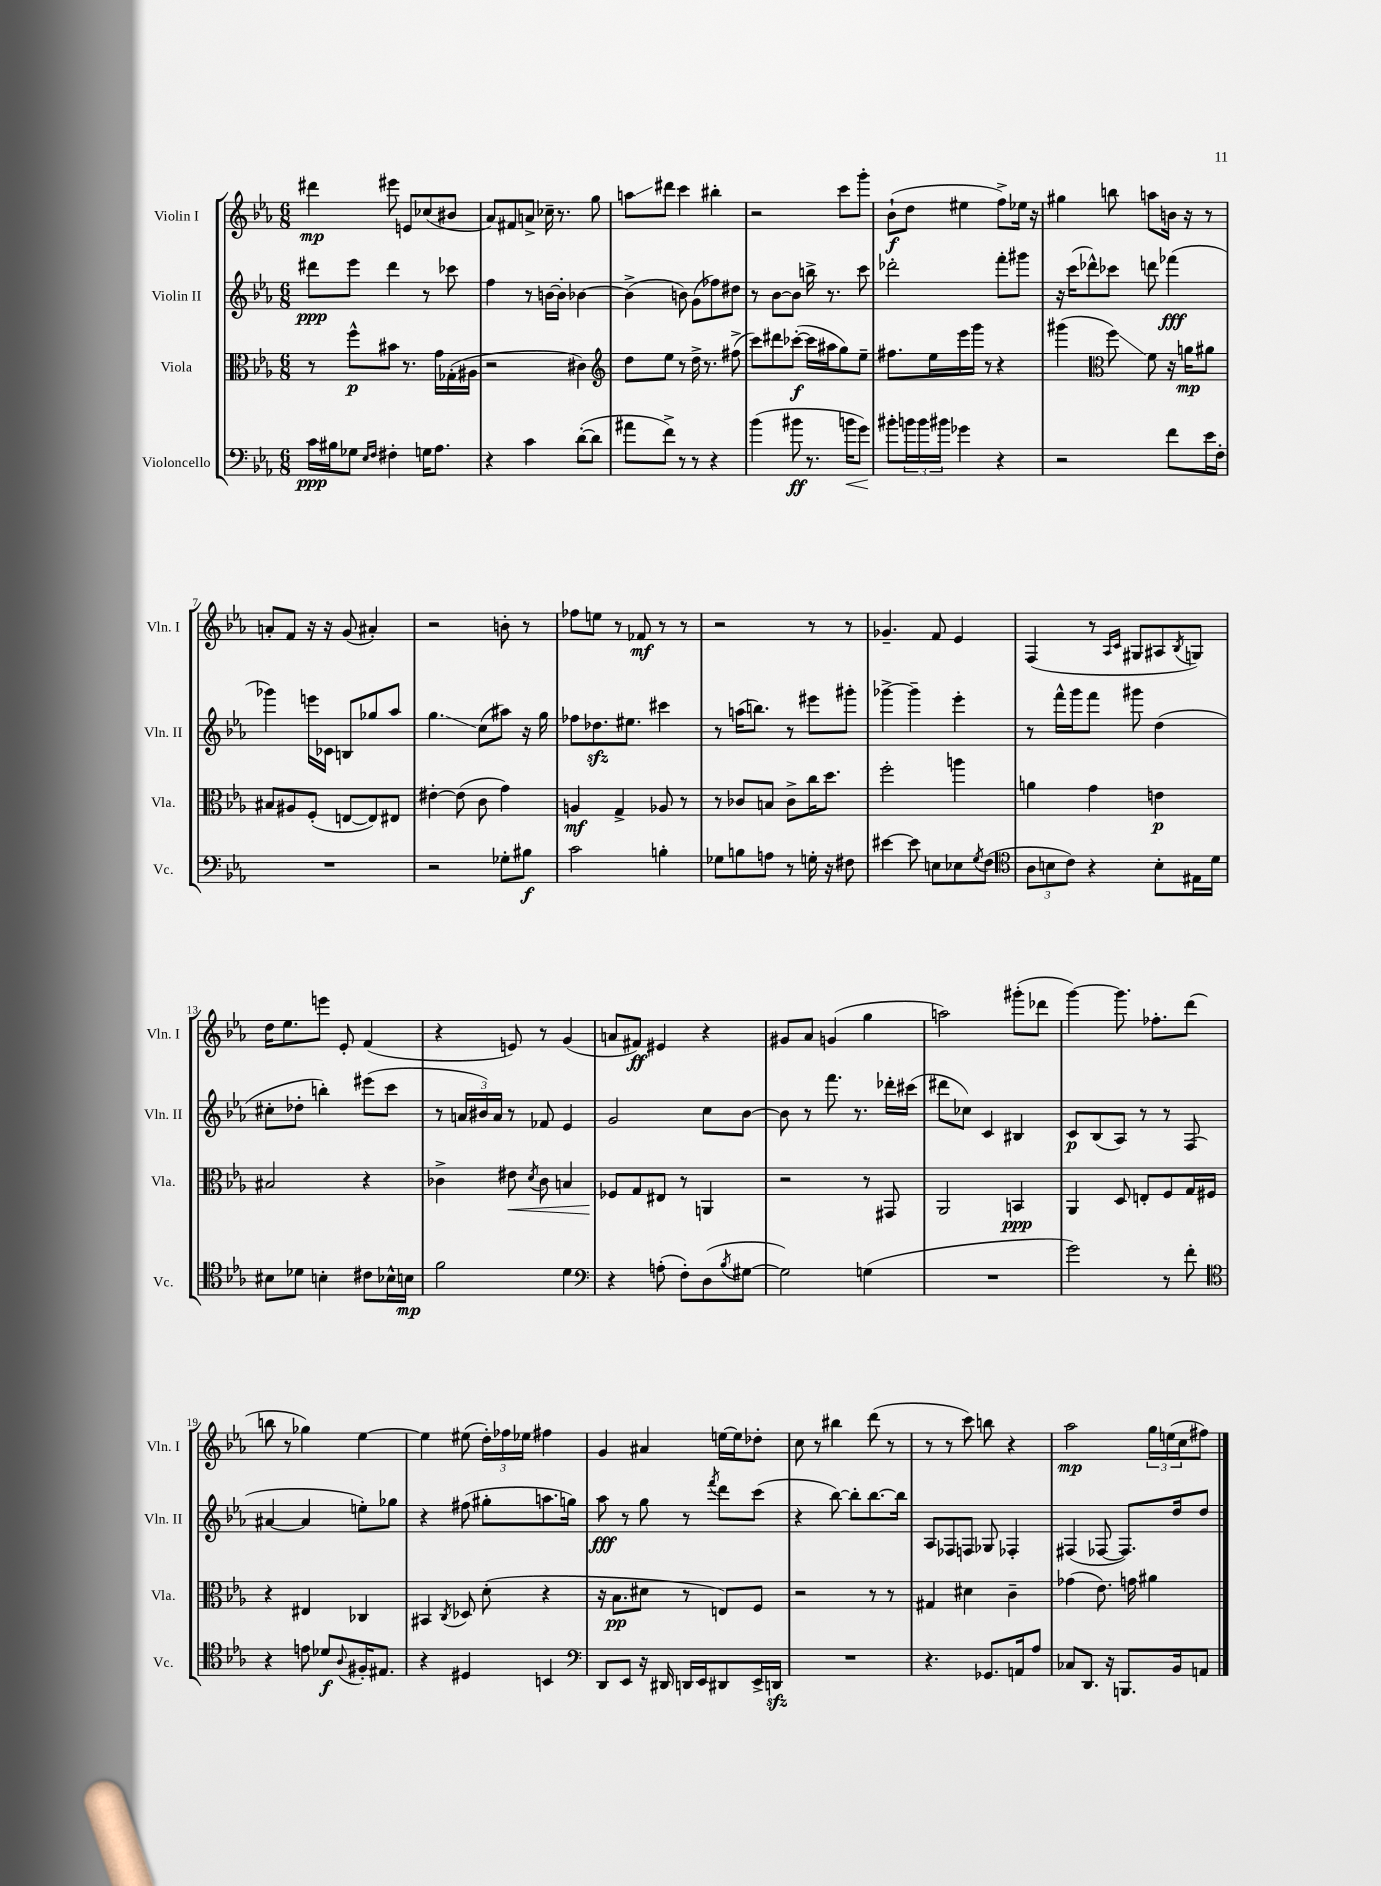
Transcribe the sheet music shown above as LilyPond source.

<<
\new StaffGroup <<
\new Staff = "s0" \with { instrumentName = "Violin I" shortInstrumentName = "Vln. I" } {
    \clef treble \key ees \major \numericTimeSignature \time 6/8
    dis'''4\mp eis'''8 e'8 ces''8( bis'8 |
    aes'8) fis'8 a'8-> ces''16-- r8. g''8 |
    a''8\glissando dis'''8 c'''4 bis''4-. |
    r2 c'''8 g'''8-. |
    bes'8-!\f( d''8 eis''4 f''8->) ees''16 r16 |
    gis''4 b''8 a''8 b'16 r16 r8 |
    a'8-. f'8 r16 r16 g'8( ais'4-.) |
    r2 b'8-. r8 |
    fes''8 e''8 r8 fes'8\mf r8 r8 |
    r2 r8 r8 |
    ges'4.-- f'8 ees'4 |
    f4( r8 \grace { aes16 c'16 } gis8 ais8 \acciaccatura { bes8 } g8) |
    d''16 ees''8. e'''8 ees'8-. f'4( |
    r4 e'8) r8 g'4( |
    a'8 fis'8\ff) eis'4 r4 |
    gis'8 aes'8 g'4( g''4 |
    a''2) gis'''8-.( des'''8 |
    g'''4~) g'''8. fes''8.-. d'''8( |
    b''8 r8 ges''4) ees''4~ |
    ees''4 eis''8( \tuplet 3/2 { d''16-.) fes''16 ees''16 } fis''4 |
    g'4 ais'4 e''16~ e''16 des''8-. |
    c''8 r8 bis''4 d'''8( r8 |
    r8 r8 c'''8) b''8 r4 |
    aes''2\mp \tuplet 3/2 { g''16 e''16( c''16 } fis''8) \bar "|." |
}
\new Staff = "s1" \with { instrumentName = "Violin II" shortInstrumentName = "Vln. II" } {
    \clef treble \key ees \major \numericTimeSignature \time 6/8
    dis'''8\ppp ees'''8 dis'''4 r8 ces'''8 |
    f''4 r8 b'16~ b'16-. bes'4~ |
    bes'4->( b'8) g'8( fes''8) dis''8 |
    r8 bes'8~ bes'8 b''16-> r8. c'''8 |
    des'''2-. f'''8-. gis'''8 |
    r16 c'''16( des'''8-^) ces'''8 d'''8 fes'''4\fff( |
    ges'''4) e'''16 ces'16 b8 ges''8 aes''8 |
    g''4.\glissando c''8( ais''8) r16 g''16 |
    fes''8 des''8.\sfz eis''8. cis'''4 |
    r8 a''16( b''8.) r8 eis'''8 gis'''8-. |
    ges'''4~-> ges'''4-- ees'''4-. |
    r8 f'''16-^ g'''16 f'''8 gis'''8 d''4( |
    cis''8-. des''8-. b''4-.) eis'''8( c'''8 |
    r8 \tuplet 3/2 { a'16 bis'16) a'16 } r8 fes'8 ees'4 |
    g'2 c''8 bes'8~ |
    bes'8 r8 f'''8. r8. des'''16-. cis'''16( |
    dis'''8 ces''8) c'4 bis4 |
    c'8\p bes8( aes8) r8 r8 f8( |
    ais'4~ ais'4 e''8-.) ges''8 |
    r4 fis''8( gis''8-. a''8. g''16) |
    aes''8\fff r8 g''8 r8 \acciaccatura { f'''8 } d'''8 c'''8( |
    r4 bes''8~) bes''8-. bes''8.~ bes''16 |
    aes8 fes8 f8 ges8 fes4-. |
    fis4( fes8~ fes8.) d''16 d''8 \bar "|." |
}
\new Staff = "s2" \with { instrumentName = "Viola" shortInstrumentName = "Vla." } {
    \clef alto \key ees \major \numericTimeSignature \time 6/8
    r8 f''8-^\p bis'8 r8. g'16 ges16-.( ais16 |
    r2 cis'4) |
    \clef treble d''8 ees''8 r8 d''16-> r8. fis''8->( |
    c'''8) dis'''8 ces'''8~-.\f( ces'''16 ais''16 g''8) ees''8-- |
    fis''8. ees''16 ees'''16 g'''16 r8 r4 |
    gis'''4( \clef alto f''8\glissando) f'8 r16 a'16\mp ais'8 |
    bis8 ais8 f8-.( e8~ e8) eis8 |
    eis'4~-. eis'8( c'8 g'4) |
    a4\mf g4-> aes8 r8 |
    r8 ces'8 b8 ces'8-> c''16 d''8. |
    f''2-. a''4 |
    a'4 g'4 e'4\p |
    bis2 r4 |
    ces'4-> eis'8\< \acciaccatura { d'8 } ces'8 b4 |
    fes8\! g8 eis8 r8 a,4 |
    r2 r8 gis,8 |
    aes,2 b,4\ppp |
    aes,4 d8 e8-. f8 g16 fis16 |
    r4 eis4 ces4 |
    bis,4 \acciaccatura { c8 } des8 d'8-.( r4 |
    r16 bes8.\pp dis'8 r8 e8) f8 |
    r2 r8 r8 |
    gis4 dis'4 c'4-- |
    ges'4( ees'8.) g'16 ais'4 \bar "|." |
}
\new Staff = "s3" \with { instrumentName = "Violoncello" shortInstrumentName = "Vc." } {
    \clef bass \key ees \major \numericTimeSignature \time 6/8
    c'16\ppp bis16 ges8 \grace { ees16 f16 } fis4-. g16 aes8. |
    r4 c'4 d'8~-.( d'8 |
    ais'8 f'8->) r8 r8 r4 |
    bes'4( bis'8\ff r8. b'16\< g'8) |
    bis'8-.\! \tuplet 3/2 { b'16 b'16 bis'16 } ges'4 r4 |
    r2 f'8 ees'16 f16-. |
    R2. |
    r2 ges8-. bis8\f |
    c'2 b4-. |
    ges8 b8 a8 r8 g16-. r16 fis8 |
    eis'4~ eis'8 e8 ees8 \acciaccatura { g8 } f8( |
    \clef tenor \tuplet 3/2 { aes8 b8 c'8) } r4 b8-. eis16 d'16 |
    bis8 des'8 b4-. cis'8 bes16-^ b16\mp |
    f'2 d'4 |
    \clef bass r4 a8-.( f8-.) d8( \acciaccatura { bes8 } gis8~ |
    gis2) g4( |
    R2. |
    g'2) r8 f'8-. |
    \clef tenor r4 e'8 des'8\f \appoggiatura { aes8 } fis16-. eis8. |
    r4 dis4 b,4 |
    \clef bass d,8 ees,8 r16 dis,16 d,16 ees,16 dis,8 ees,16-> d,16\sfz |
    R2. |
    r4. ges,8. a,16 aes8 |
    ces8 d,8. r16 b,,8. bes,16 a,8 \bar "|." |
}
>>
>>
